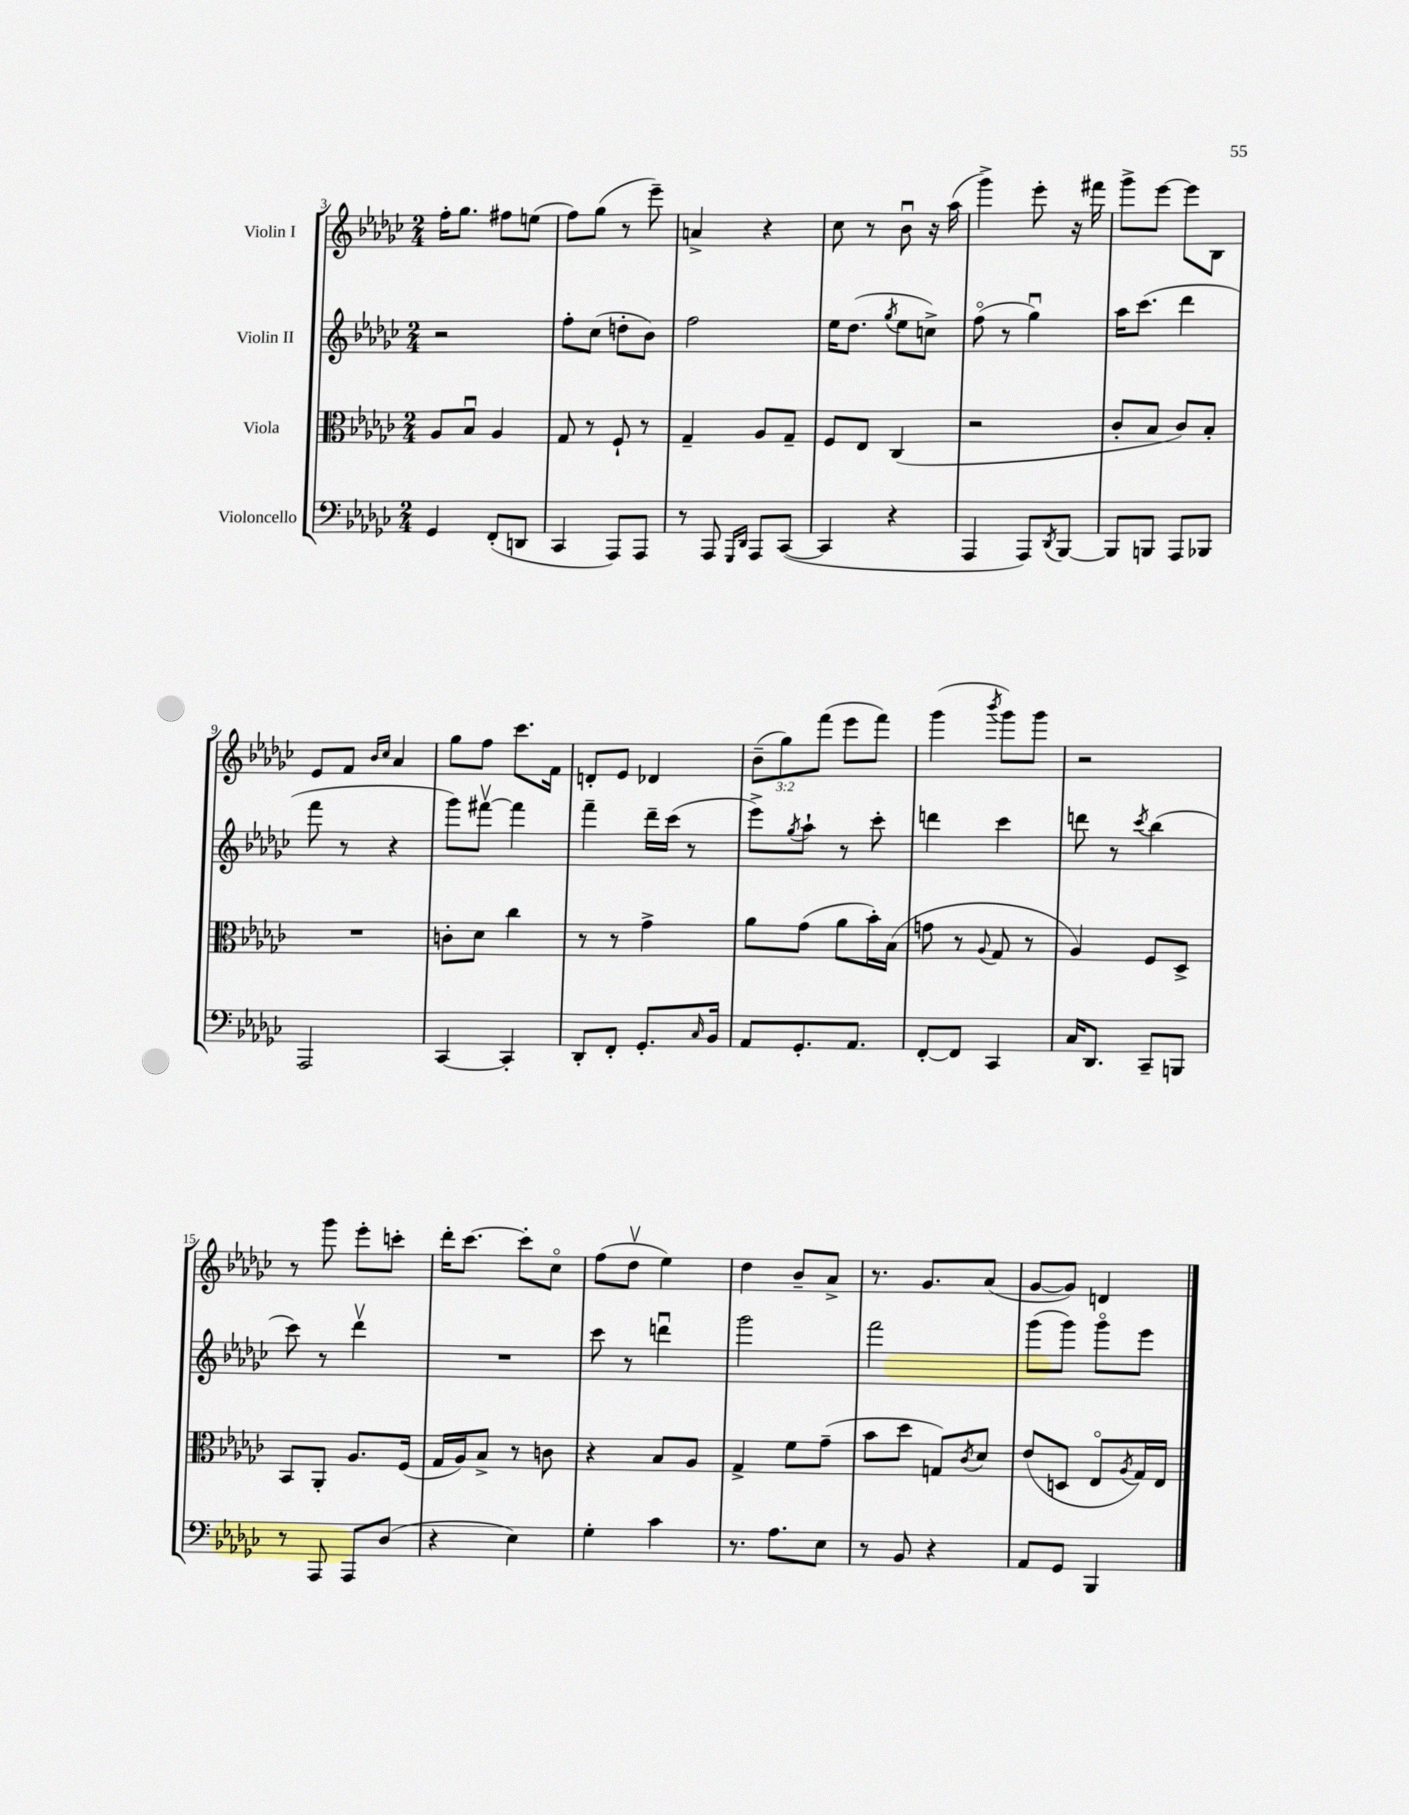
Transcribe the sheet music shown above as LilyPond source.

<<
\new StaffGroup <<
\new Staff = "s0" \with { instrumentName = "Violin I" } {
    \clef treble \key ges \major \numericTimeSignature \time 2/4 \override Staff.TupletNumber.text = #tuplet-number::calc-fraction-text
    f''16-. ges''8. fis''8 e''8( |
    f''8) ges''8( r8 ees'''8--) |
    a'4-> r4 |
    ces''8 r8 bes'8\downbow r16 aes''16( |
    ges'''4->) ees'''8-. r16 fis'''16 |
    ges'''8-> ees'''8~ ees'''8 bes8 |
    ees'8 f'8 \grace { bes'16 ces''16 } aes'4 |
    ges''8 f''8 ces'''8. f'16 |
    d'8-. ees'8 des'4 |
    \tuplet 3/2 { bes'8--( ges''8) f'''8( } ees'''8 f'''8) |
    ges'''4( \acciaccatura { bes'''8 } ges'''8) ges'''8 |
    r2 |
    r8 ges'''8 ees'''8-. c'''8-. |
    des'''16-. ces'''8.~ ces'''8-. ces''8\flageolet |
    f''8( des''8\upbow ees''4) |
    des''4 bes'8-- aes'8-> |
    r8. ges'8. aes'8( |
    ges'8~ ges'8) d'4 \bar "|." |
}
\new Staff = "s1" \with { instrumentName = "Violin II" } {
    \clef treble \key ges \major \numericTimeSignature \time 2/4
    r2 |
    f''8-. ces''8( d''8-. bes'8) |
    f''2 |
    ees''16 des''8.( \acciaccatura { ges''8 } ees''8 c''8->) |
    f''8\flageolet( r8 ges''4\downbow) |
    aes''16 ces'''8.( des'''4 |
    f'''8 r8 r4 |
    ges'''8) fis'''8~\upbow fis'''4 |
    f'''4-- des'''16-- ces'''16( r8 |
    ees'''8->) \acciaccatura { ges''8 } aes''8-! r8 ces'''8-. |
    d'''4 ces'''4 |
    d'''8 r8 \acciaccatura { ces'''8 } bes''4( |
    ces'''8) r8 des'''4\upbow |
    R2 |
    ces'''8 r8 d'''4\downbow |
    ges'''2 |
    f'''2 |
    ges'''8( ges'''8) ges'''8\flageolet ees'''8 \bar "|." |
}
\new Staff = "s2" \with { instrumentName = "Viola" } {
    \clef alto \key ges \major \numericTimeSignature \time 2/4
    aes8 bes8\downbow aes4 |
    ges8 r8 f8-! r8 |
    ges4-- aes8 ges8-- |
    f8 ees8 ces4( |
    r2 |
    ces'8-. bes8 ces'8) bes8-. |
    R2 |
    c'8-. des'8 ces''4 |
    r8 r8 ges'4-> |
    aes'8 ges'8( aes'8 bes'16-.) bes16( |
    g'8 r8 \appoggiatura { aes8 } ges8 r8 |
    aes4) f8 des8-> |
    bes,8 aes,8-. aes8. f16( |
    ges16 aes16) bes8-> r8 c'8 |
    r4 bes8 aes8 |
    ges4-> f'8 ges'8--( |
    bes'8 des''8 g8) \acciaccatura { ces'8 } des'8 |
    ees'8( d8 ees8\flageolet \acciaccatura { aes8 } ges16) ees16 \bar "|." |
}
\new Staff = "s3" \with { instrumentName = "Violoncello" } {
    \clef bass \key ges \major \numericTimeSignature \time 2/4
    ges,4 f,8-.( d,8 |
    ces,4 aes,,8) aes,,8 |
    r8 aes,,8 \grace { ges,,16 des,16 } aes,,8 ces,8~( |
    ces,4 r4 |
    aes,,4 aes,,8) \acciaccatura { des,8 } bes,,8~ |
    bes,,8 b,,8 aes,,8 bes,,8 |
    aes,,2 |
    ces,4~ ces,4-. |
    des,8-. f,8-. ges,8.-. \grace { ces16 } bes,16 |
    aes,8 ges,8.-. aes,8. |
    f,8~-. f,8 ces,4 |
    ces16 des,8. ces,8-- b,,8 |
    r8 aes,,8 aes,,8 des8( |
    r4 ees4) |
    ges4-. ces'4 |
    r8. aes8. ees8 |
    r8 bes,8 r4 |
    aes,8 ges,8 bes,,4 \bar "|." |
}
>>
>>
\layout { \context { \Score currentBarNumber = #3 } }
